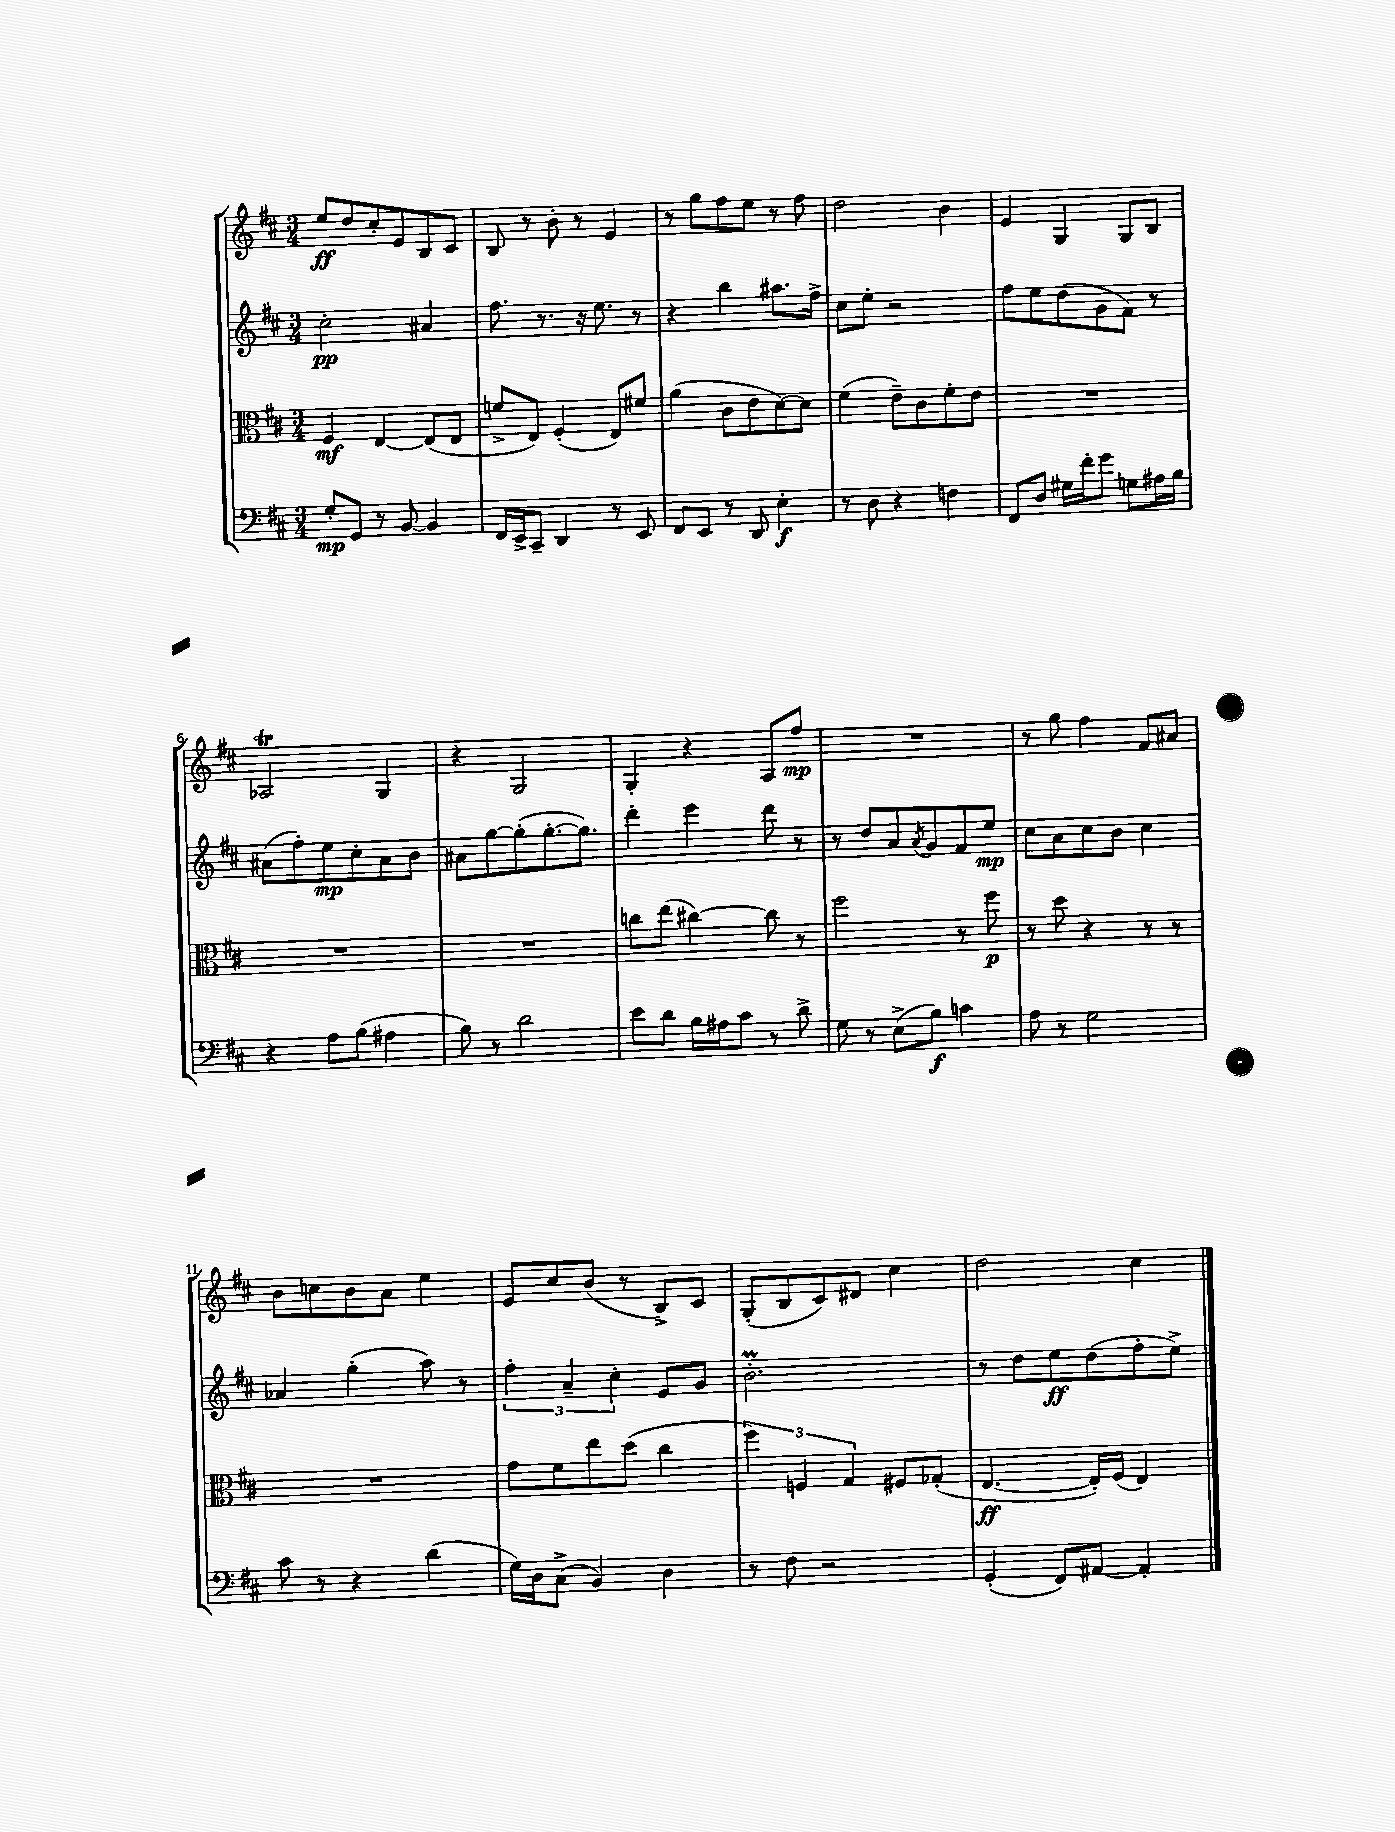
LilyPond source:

<<
\new StaffGroup <<
\new Staff = "s0" {
    \clef treble \key d \major \numericTimeSignature \time 3/4
    e''8\ff d''8 cis''8-. e'8 b8 cis'8 |
    b8 r8 b'8-. r8 e'4 |
    r8 g''8 fis''8 e''8 r8 fis''8 |
    d''2 b'4 |
    e'4 g4 g8 b8 |
    aes2\trill g4 |
    r4 g2 |
    g4-. r4 a8 fis''8\mp |
    R2. |
    r8 g''8 fis''4 fis'8 ais'8 |
    b'8 c''8 b'8 a'8 e''4 |
    e'8 cis''8 b'8( r8 b8->) cis'8 |
    g8-.( b8 cis'8) dis'8 cis''4 |
    d''2 cis''4 \bar "|." |
}
\new Staff = "s1" {
    \clef treble \key d \major \numericTimeSignature \time 3/4
    cis''2-.\pp ais'4 |
    fis''8. r8. r16 e''8. r8 |
    r4 b''4 ais''8. fis''16-> |
    cis''8 e''8-. r2 |
    fis''8 e''8 d''8( g'8 fis'8) r8 |
    ais'8( fis''8-.) e''8\mp cis''8-. ais'8 b'8 |
    ais'8 g''8~ g''8-.( g''8.~-. g''8.) |
    d'''4-. e'''4 d'''8 r8 |
    r8 d''8 a'8 \acciaccatura { a'8 } g'8 fis'8 e''8\mp |
    cis''8 a'8 cis''8 b'8 cis''4 |
    aes'4 g''4-.( a''8) r8 |
    \tuplet 3/2 { fis''4-. a'4-- cis''4-. } e'8 g'8 |
    b'2.-.\prall |
    r8 d''8 e''8\ff d''8( fis''8-. e''8->) \bar "|." |
}
\new Staff = "s2" {
    \clef alto \key d \major \numericTimeSignature \time 3/4
    fis4\mf e4~ e8( e8 |
    f'8-> e8) fis4-.( e8) fis'8 |
    a'4( cis'8 e'8 d'8~) d'8 |
    fis'4( e'8--) cis'8 fis'8-. e'8 |
    R2. |
    R2. |
    R2. |
    c''8 e''8( cis''4~) cis''8 r8 |
    fis''2 r8 fis''8\p |
    r8 d''8 r4 r8 r8 |
    R2. |
    g'8 fis'8 e''8 d''8( cis''4 |
    \tuplet 3/2 { fis''4) f4 g4 } fis8 ges8-.( |
    e4.~\ff e16-.) fis16( e4) \bar "|." |
}
\new Staff = "s3" {
    \clef bass \key d \major \numericTimeSignature \time 3/4
    g8-.\mp g,8 r8 b,8~ b,4 |
    fis,16 e,16-> cis,8-- d,4 r8 e,8 |
    fis,8 e,8 r8 d,8 e4-.\f |
    r8 d8 r4 f4 |
    fis,8 d8 gis16 fis'16-. g'8 g8 ais16 b16 |
    r4 a8 b8( ais4 |
    b8) r8 d'2 |
    e'8 d'8 b16 ais16 cis'8 r8 d'8-> |
    g8 r8 e8->( b8\f) c'4 |
    a8 r8 g2 |
    cis'8 r8 r4 d'4( |
    g16) d16 cis8->( b,4) d4 |
    r8 fis8 r2 |
    g,4-.( fis,8) ais,8~ ais,4-. \bar "|." |
}
>>
>>
